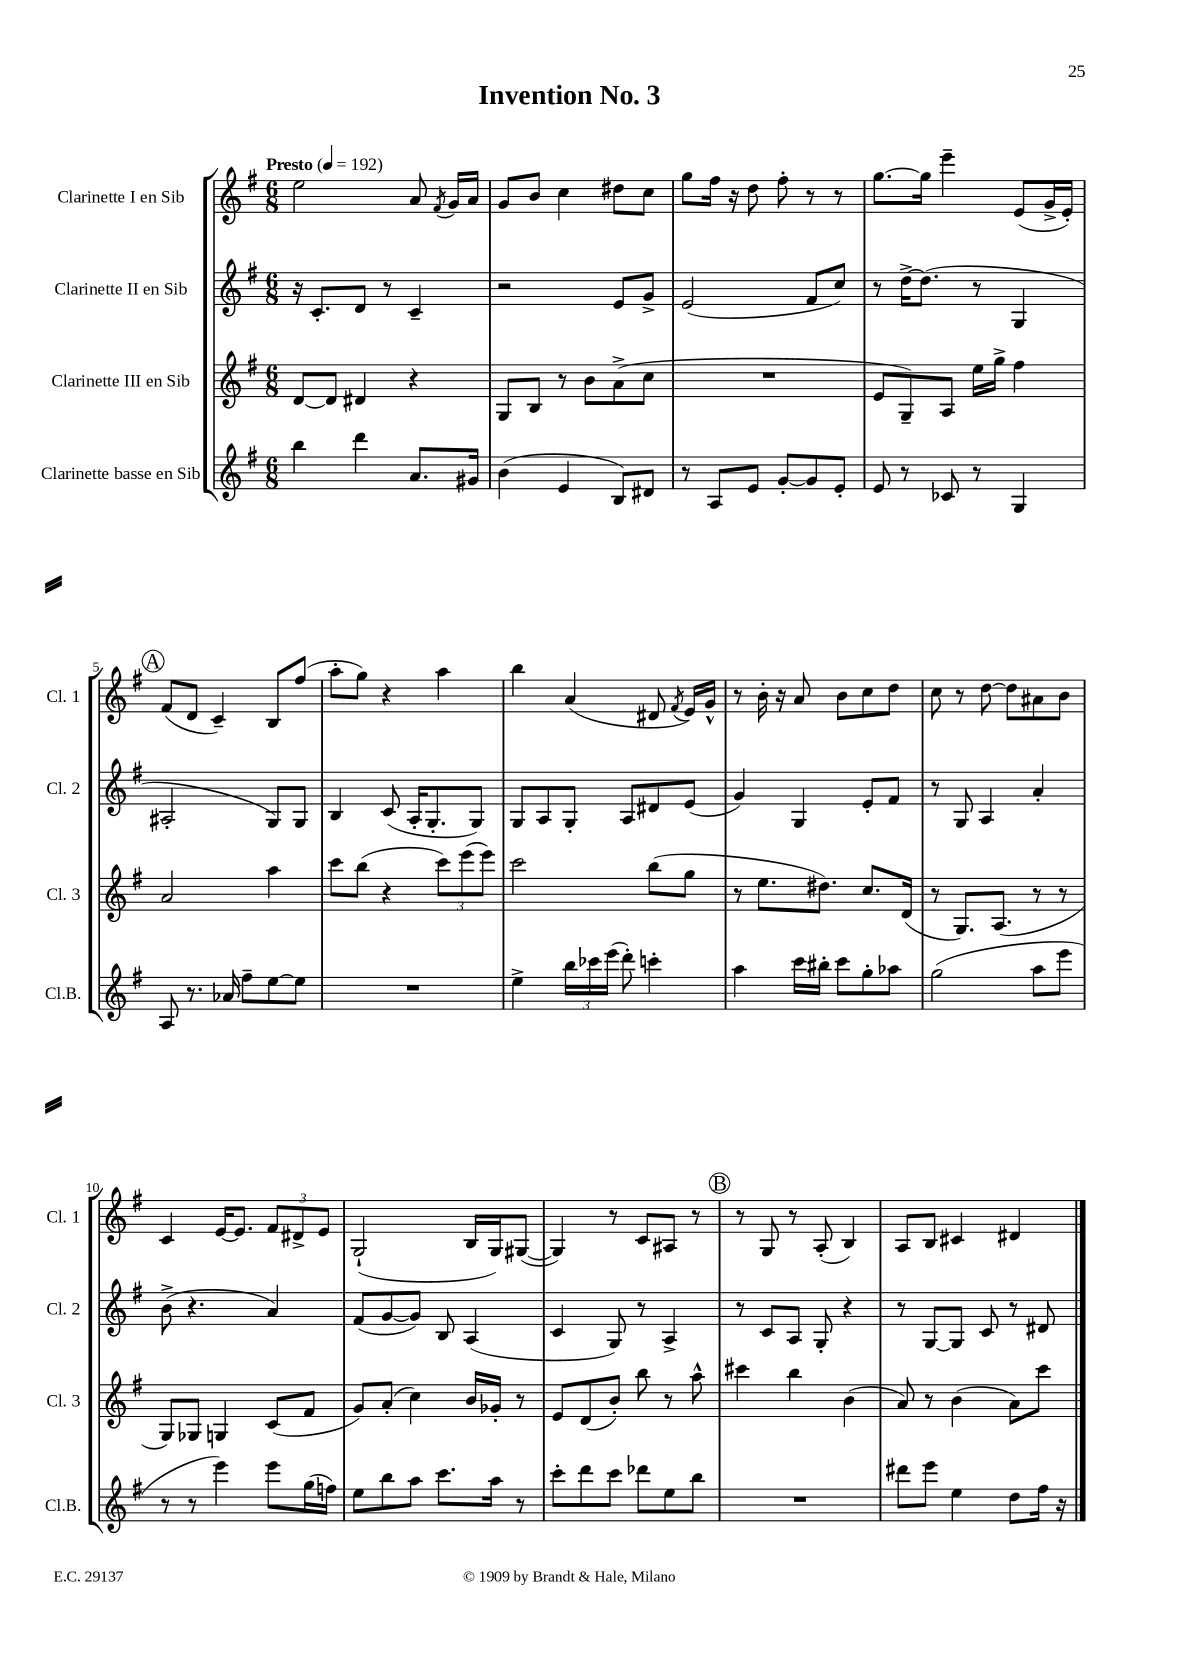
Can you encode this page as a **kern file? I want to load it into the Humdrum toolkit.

**kern	**kern	**kern	**kern
*part4	*part3	*part2	*part1
*staff4	*staff3	*staff2	*staff1
*I"Clarinette basse en Sib	*I"Clarinette III en Sib	*I"Clarinette II en Sib	*I"Clarinette I en Sib
*I'Cl.B.	*I'Cl. 3	*I'Cl. 2	*I'Cl. 1
*clefG2	*clefG2	*clefG2	*clefG2
*k[f#]	*k[f#]	*k[f#]	*k[f#]
*M6/8	*M6/8	*M6/8	*M6/8
*MM192	*MM192	*MM192	*MM192
=1	=1	=1	=1
!	!	!	!LO:TX:a:B:t=Presto
4bb\	[8d/L	16r	2ee\
.	.	8.c'/L	.
.	8d/J]	.	.
4ddd\	4d#X/	8d/J	.
.	.	8r	.
8.a/L	4r	4c~/	8a/
.	.	.	8qf#/
.	.	.	16g/LL
16g#X/Jk	.	.	16a/JJ
=2	=2	=2	=2
(4b\	8G/L	2r	8g/L
.	8B/J	.	8b/J
4e/	8r	.	4cc\
.	8b\L	.	.
8B/L)	(8a^\	8e/L	8dd#X\L
8d#X/J	8cc\J	8g^/J	8cc\J
=3	=3	=3	=3
8r	2.r	(2e/	8gg\L
8A/L	.	.	16ff#\Jk
.	.	.	16r
8e/J	.	.	8dd\
[8g'/L	.	.	8ff#'\
8g/]	.	8f#/L	8r
8e'/J	.	8cc/J)	8r
=4	=4	=4	=4
8e/	8e/L	8r	[8.gg\L
8r	8G~/)	[16dd^\KL	.
.	.	(8.dd\J]	16gg\Jk]
8c-X/	8A/J	.	4eee~\
8r	16ee\LL	8r	.
.	16gg^\JJ	.	.
4G/	4ff#\	4G/	(8e/L
.	.	.	16g^/L
.	.	.	16e'/JJ)
!!LO:LB:g=z
!!LO:REH:place=s1:t=A
=5	=5	=5	=5
8A/	2a/	2A#X'/	(8f#/L
8.r	.	.	8d/J
.	.	.	4c~/)
16a-X/	.	.	.
8ff#~\L	.	.	.
[8ee\	4aa\	8G/L)	8B/L
8ee\J]	.	8G/J	(8ff#/J
=6	=6	=6	=6
2.r	8ccc\L	4B/	8aa'\L
.	(8bb\J	.	8gg\J)
.	4r	(8c/	4r
.	.	16A'/KL	.
.	.	8.G'/	.
.	12ccc\L)	.	4aa\
.	(12eee\	.	.
.	.	8G/J)	.
.	12eee\J)	.	.
=7	=7	=7	=7
4ee^\	2ccc\	8G/L	4bb\
.	.	8A/	.
24bb\LL	.	8G'/J	(4a/
24ccc-X\	.	.	.
(24eee\JJ	.	.	.
8ddd'\)	.	8A/L	.
4cccn'\	(8bb\L	8d#X/	8d#X/
.	.	.	8qf#/
.	8gg\J	(8e/J	16e/LL)
.	.	.	16g^^/JJ
=8	=8	=8	=8
4aa\	8r	4g/)	8r
.	8.ee\L	.	16b'\
.	.	.	16r
16ccc\LL	.	4G/	8a/
16bb#X'\JJ	8.dd#X\J)	.	.
8ccc\L	.	.	8b\L
8gg'\	8.cc/L	8e'/L	8cc\
8aa-X\J	.	8f#/J	8dd\J
.	(16d/Jk	.	.
=9	=9	=9	=9
(2gg\	8r	8r	8cc\
.	8.G/L)	8G/	8r
.	.	4A/	[8dd\
.	(8.A/J	.	.
.	.	.	8dd\L]
8aa\L	8r	4a'/	8a#X\
8eee\J	8r	.	8b\J
!!LO:LB:g=z
=10	=10	=10	=10
8r	8G/L)	(8b^\	4c/
8r	8G-X/J	4.r	.
4eee\)	4Gn/	.	[16e/KL
.	.	.	8.e/J]
8eee\L	(8c/L	4a/)	12f#/L
.	.	.	12d#X^/
(16gg\L	8f#/J	.	.
.	.	.	12e/J
16ffn\JJ)	.	.	.
=11	=11	=11	=11
8ee\L	8g/L)	(8f#/L	(2G`/
8bb\	(8a'/J	[8g/	.
8aa\J	4cc\)	8g/J])	.
8.ccc\L	.	8B/	.
.	16b/LL	(4A/	16B/LL
16aa\Jk	16g-X'/JJ	.	16G/J)
8r	8r	.	([8G#X/J
=12	=12	=12	=12
8ccc'\L	8e/L	4c/	4G#/])
8ddd\	(8d/	.	.
8ccc\J	8b'/J)	8G/)	8r
8ddd-X\L	8bb\	8r	8c/L
8ee\	8r	4A^/	8A#X/J
8bb\J	8aa^^\	.	8r
!!LO:REH:place=s1:t=B
=13	=13	=13	=13
2.r	4ccc#X\	8r	8r
.	.	8c/L	8G/
.	4bb\	8A/J	8r
.	.	8G'/	(8A'/
.	(4b\	4r	4B/)
=14	=14	=14	=14
8ddd#X\L	8a/)	8r	8A/L
8eee\J	8r	[8G/L	8B/J
4ee\	(4b\	8G/J]	4c#X/
.	.	8c/	.
8dd\L	8a\L)	8r	4d#X/
16ff#\Jk	8ccc\J	8d#X/	.
16r	.	.	.
==	==	==	==
*-	*-	*-	*-
